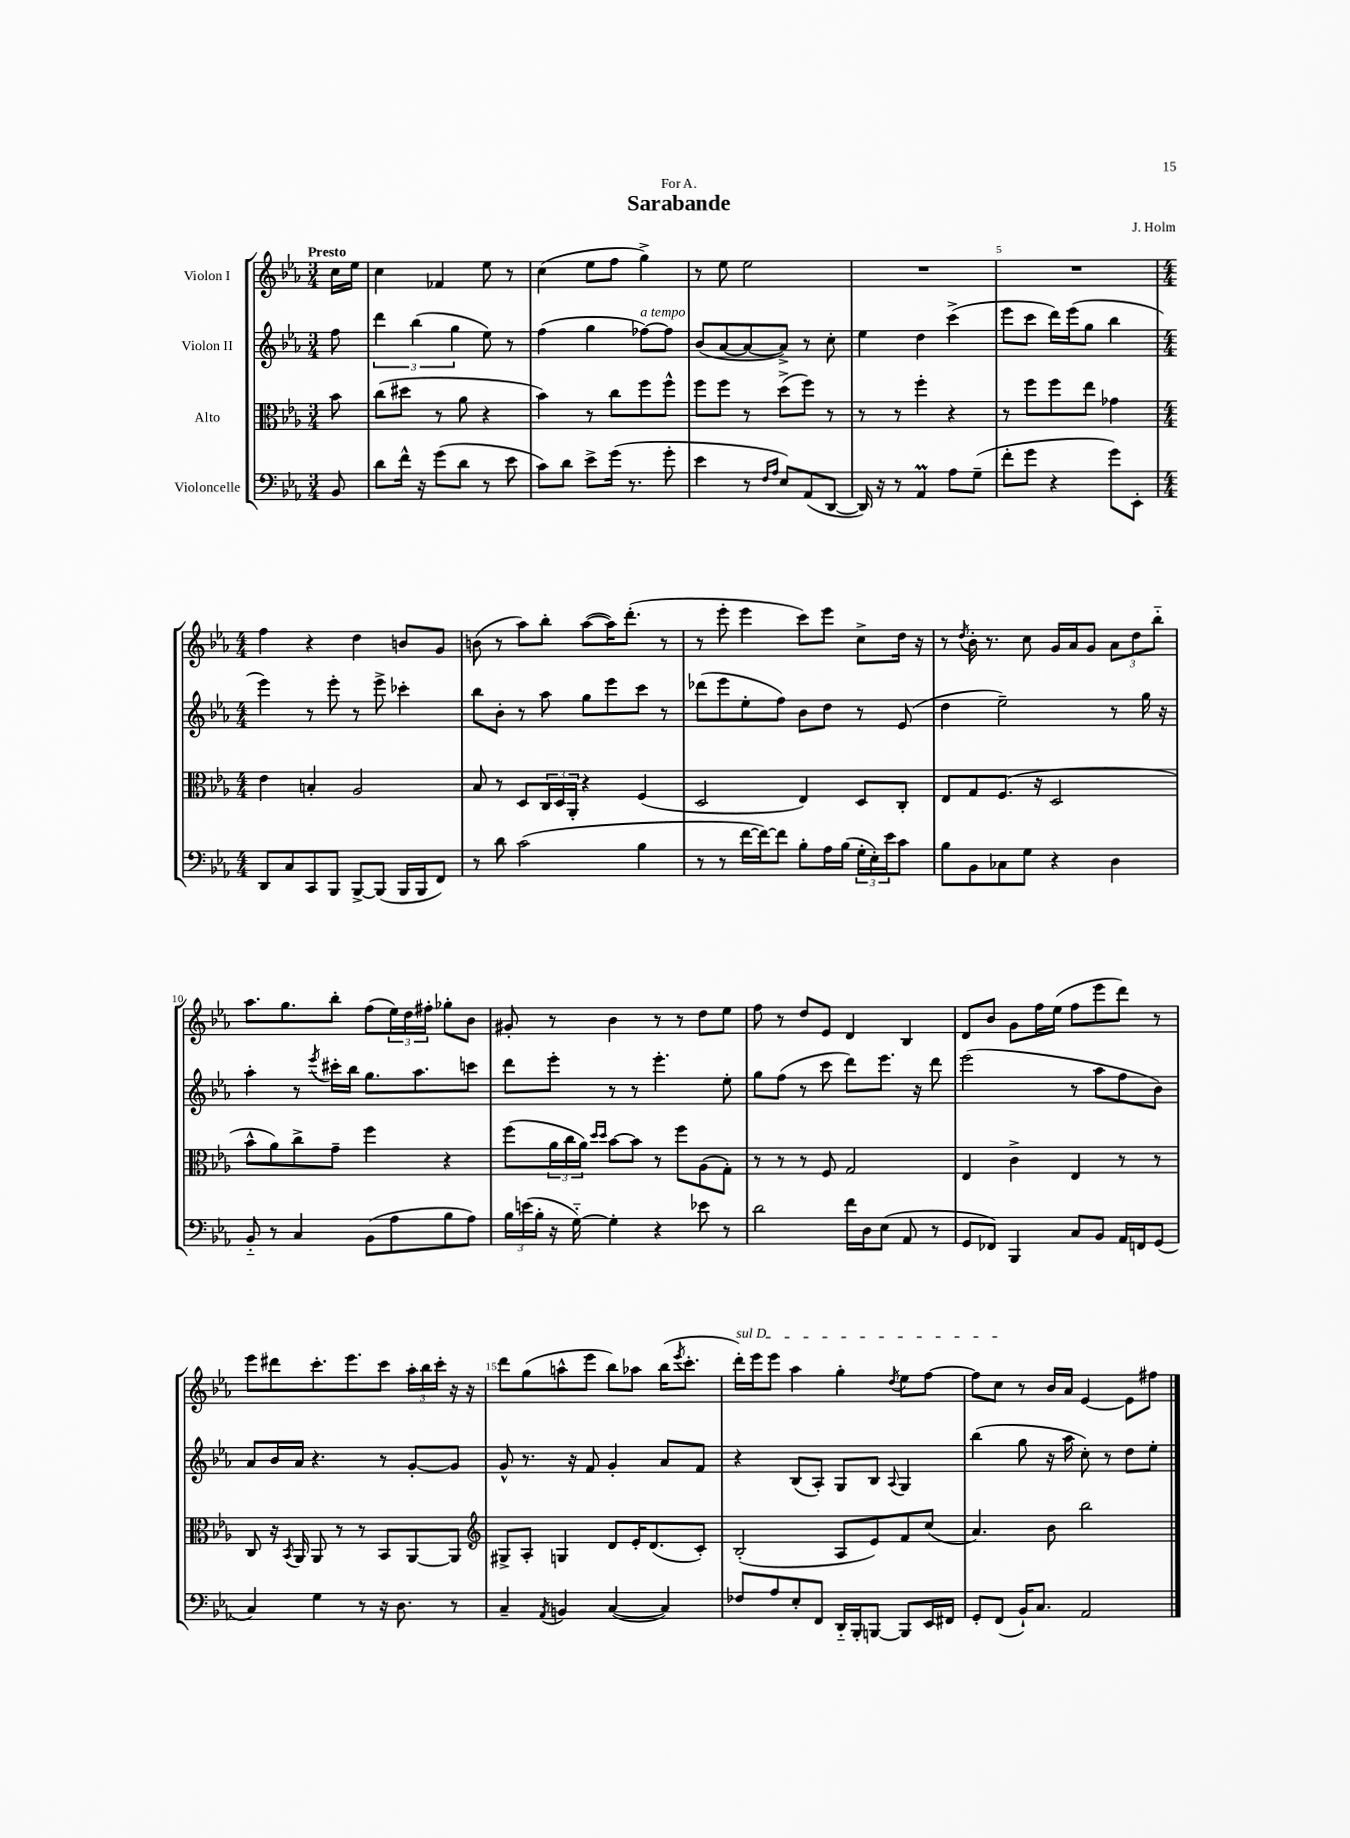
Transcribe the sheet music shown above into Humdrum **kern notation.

**kern	**kern	**kern	**kern
*part4	*part3	*part2	*part1
*staff4	*staff3	*staff2	*staff1
*I"Violoncelle	*I"Alto	*I"Violon II	*I"Violon I
*clefF4	*clefC3	*clefG2	*clefG2
*k[b-e-a-]	*k[b-e-a-]	*k[b-e-a-]	*k[b-e-a-]
*M3/4	*M3/4	*M3/4	*M3/4
=	=	=	=
!	!	!	!LO:TX:a:B:t=Presto
8BB-/	8b-\	8ff\	16cc\LL
.	.	.	16ee-\JJ
=1	=1	=1	=1
8d\L	(8cc\L	6ddd\	4cc\
16f^^\Jk	8dd#X\J	.	.
.	.	(6bb-\	.
16r	.	.	.
(8g\L	8r	.	4f-X/
.	.	6gg\	.
8d\J	8a-\	.	.
8r	4r	8ee-\)	8ee-\
8e-\	.	8r	8r
=2	=2	=2	=2
8c\L)	4b-\)	(4ff\	(4cc\
8d\J	.	.	.
8e-^\L	8r	4gg\	8ee-\L
(16g\Jk	8cc\L	.	8ff\J
8.r	.	.	.
!	!	!LO:TX:a:i:t=a tempo	!
.	8ff\	[8ff-X\L)	4gg^\)
8g'\	8ff^^\J	8ff-\J]	.
=3	=3	=3	=3
4e-\	8ff\L	(8b-/L	8r
.	8ff\J	[8a-/	8ee-\
8r	8r	8a-/_	2ee-\
16qqF/LL	.	.	.
16qqA-/JJ	.	.	.
8E-/L)	(8dd^\L	8a-^/J])	.
(8AA-/	8ff\J)	8r	.
[8DD/J	8r	8cc'\	.
=4	=4	=4	=4
16DD/])	8r	4ee-\	2.r
16r	.	.	.
8r	8r	.	.
4AA-M/	4ff'\	4dd\	.
8A-\L	4r	(4ccc^\	.
(8G~\J	.	.	.
=5	=5	=5	=5
8f'\L	8r	8eee-\L	2.r
8g\J	8ff\L	8ccc\J	.
4r	8ff\	16ddd\LL)	.
.	.	(16eee-\J	.
.	8ee-\J	8gg\J	.
8g\L)	4g-X\	4bb-\	.
8EE-'\J	.	.	.
!!LO:LB:g=z
=6	=6	=6	=6
*M4/4	*M4/4	*M4/4	*M4/4
8DD/L	4e-\	4eee-\)	4ff\
8C/	.	.	.
8CC/	4Bn'/	8r	4r
8BBB-/J	.	8eee-'\	.
[8BBB-^/L	2A-/	8r	4dd\
(8BBB-/J]	.	8eee-^\	.
16BBB-/LL	.	4ccc-X'\	8bn/L
16BBB-/J	.	.	.
8FF/J)	.	.	8g/J
=7	=7	=7	=7
8r	8B-/	8bb-\L	(8bn\
8d\	8r	8b-'\J	8r
(2c\	8D/L	8r	8aa-\L)
.	24C/L	8aa-\	8bb-'\J
.	24D/	.	.
.	24AA-'/JJ	.	.
.	4r	8gg\L	([8aa-\L
.	.	8eee-\	16aa-\K])
.	.	.	(8.ddd'\J
4B-\	(4F/	8ccc\J	.
.	.	8r	8r
=8	=8	=8	=8
8r	2D/	(8ddd-X\L	8r
8r	.	8eee-\	8eee-'\
[16f\LL	.	8ee-'\	4eee-\
16f\J_)	.	.	.
8f\J]	.	8ff\J)	.
8B-'\L	4E-/)	8b-\L	8ccc\L)
16A-\L	.	8dd\J	8eee-\J
(16B-\JJ	.	.	.
24G'\LL	8D/L	8r	8cc^\L
24E-'\)	.	.	.
24e-\J	.	.	.
8c\J	8C'/J	(8e-/	16dd\Jk
.	.	.	16r
=9	=9	=9	=9
8B-\L	8E-/L	4dd\	8r
.	.	.	8qdd/
8BB-\	8G/	.	16b-'\
.	.	.	8.r
8C-X\	(8.F/J	2ee-~\)	.
8G\J	.	.	8cc\
.	16r	.	.
4r	2D/	.	16g/LL
.	.	.	16a-/J
.	.	.	8g/J
4D\	.	8r	12a-\L
.	.	.	12dd\
.	.	16gg\	.
.	.	.	12bb-\J
.	.	16r	.
!!LO:LB:g=z
=10	=10	=10	=10
8BB-/	8b-^^\L	4aa-'\	8.aa-\L
8r	8a-\)	.	.
.	.	.	8.gg\
4C/	8cc^\	8r	.
.	.	8qeee-/	.
.	8g~\J	16ccc#X'\LL	8bb-'\J
.	.	16bb-\JJ	.
(8BB-\L	4ff\	8.gg\L	(8ff\L
8A-\	.	.	24ee-\L)
.	.	.	24dd\
.	.	8.aa-\	.
.	.	.	24ff#X'\JJ
8B-\	4r	.	8gg-X'\L
8A-\J)	.	8cccn\J	8b-\J
=11	=11	=11	=11
24B-\LL	(8ff\L	8ddd\L	8g#X'/
(24en\	.	.	.
24B-'\JJ	.	.	.
16r	24a-\L	8eee-'\J	8r
.	24cc\	.	.
[16G\)	.	.	.
.	24a-\JJ)	.	.
.	16qqdd/LL	.	.
.	16qqdd/JJ	.	.
4G'\]	[8b-\L	8r	4b-\
.	8b-\J]	8r	.
4r	8r	4.eee-'\	8r
.	8ff\L	.	8r
8e-X\	(8A-\	.	8dd\L
8r	8G'\J)	8ee-'\	8ee-\J
=12	=12	=12	=12
2d\	8r	8gg\L	8ff\
.	8r	(8ff\J	8r
.	8r	8r	8dd/L
.	8F/	8ccc\	8e-/J
16f\LL	2G/	8ddd\L)	4d/
16D\J	.	.	.
(8E-\J	.	8.eee-\J	.
8AA-/	.	.	4B-/
.	.	16r	.
8r	.	8ddd\	.
=13	=13	=13	=13
8GG/L	4E-/	(2eee-\	8d/L
8FF-X/J)	.	.	8b-/J
4BBB-/	4c^\	.	8g\L
.	.	.	16ff\L
.	.	.	(16ee-\JJ
8C/L	4E-/	8r	8ff\L
8BB-/J	.	8aa-\L	8eee-\
16AA-/LL	8r	8ff\	8ddd\J)
16FFn/J	.	.	.
(8GG/J	8r	8b-\J)	8r
!!LO:LB:g=z
=14	=14	=14	=14
4C/)	8C/	8a-/L	8eee-\L
.	16r	16b-/L	8ddd#X\
.	8qBB-/	.	.
.	16AA-/	16a-/JJ	.
4G\	8AA-/	4.r	8.ccc'\
.	8r	.	.
.	.	.	8.eee-\
8r	8r	.	.
16r	8BB-/L	8r	8ccc\J
8.D\	.	.	.
.	[8AA-/	[8g'/L	24aa-'\LL
.	.	.	24bb-\
.	.	.	24ccc'\JJ
8r	8AA-/J]	8g/J]	16r
.	.	.	16r
=15	=15	=15	=15
*	*clefG2	*	*
4C~/	8G#X^/L	8g^^/	8ddd\L
.	8A-'/J	8.r	(8gg\
8qAA-/	.	.	.
4BBn/	4Gn/	.	8aan^^\
.	.	16r	.
.	.	8f/	8eee-\J
([4C/	8d/L	4g'/	8bb-\L)
.	16e-'/K	.	8aa-X\J
.	(8.d/	.	.
4C/])	.	8a-/L	(16bb-\KL
.	.	.	8qeee-/
.	.	.	8.ccc'\J
.	8c'/J)	8f/J	.
=16	=16	=16	=16
!	!	!	!LO:TX:a:i:t=sul D
8F-X/L	(2B-'/	4r	16ddd'\LL)
.	.	.	16eee-\J
8A-/	.	.	8eee-\J
8E-'/	.	(8B-/L	4aa-\
8FF/J	.	8A-'/J)	.
16DD/LL	8A-/L	8G/L	4gg'\
16BBB-'/J	.	.	.
[8BBBn/J	8e-/)	8B-/J	.
.	.	8qqA-/	8qdd/
8BBB/L]	8f/	4G/	8ee-\L
16EE-/L	(8cc/J	.	[8ff\J
16FF#X/JJ	.	.	.
=17	=17	=17	=17
8GG'/L	4.a-/)	(4bb-\	8ff\L]
(8FF/J	.	.	8cc\J
16BB-`/KL)	.	8gg\	8r
8.C/J	.	.	.
.	8b-\	16r	16b-/LL
.	.	16aa-\	16a-/JJ
2AA-/	2bb-\	8cc'\)	[4e-/
.	.	8r	.
.	.	8dd\L	8e-\L]
.	.	8ee-'\J	8ff#X\J
==	==	==	==
*-	*-	*-	*-
